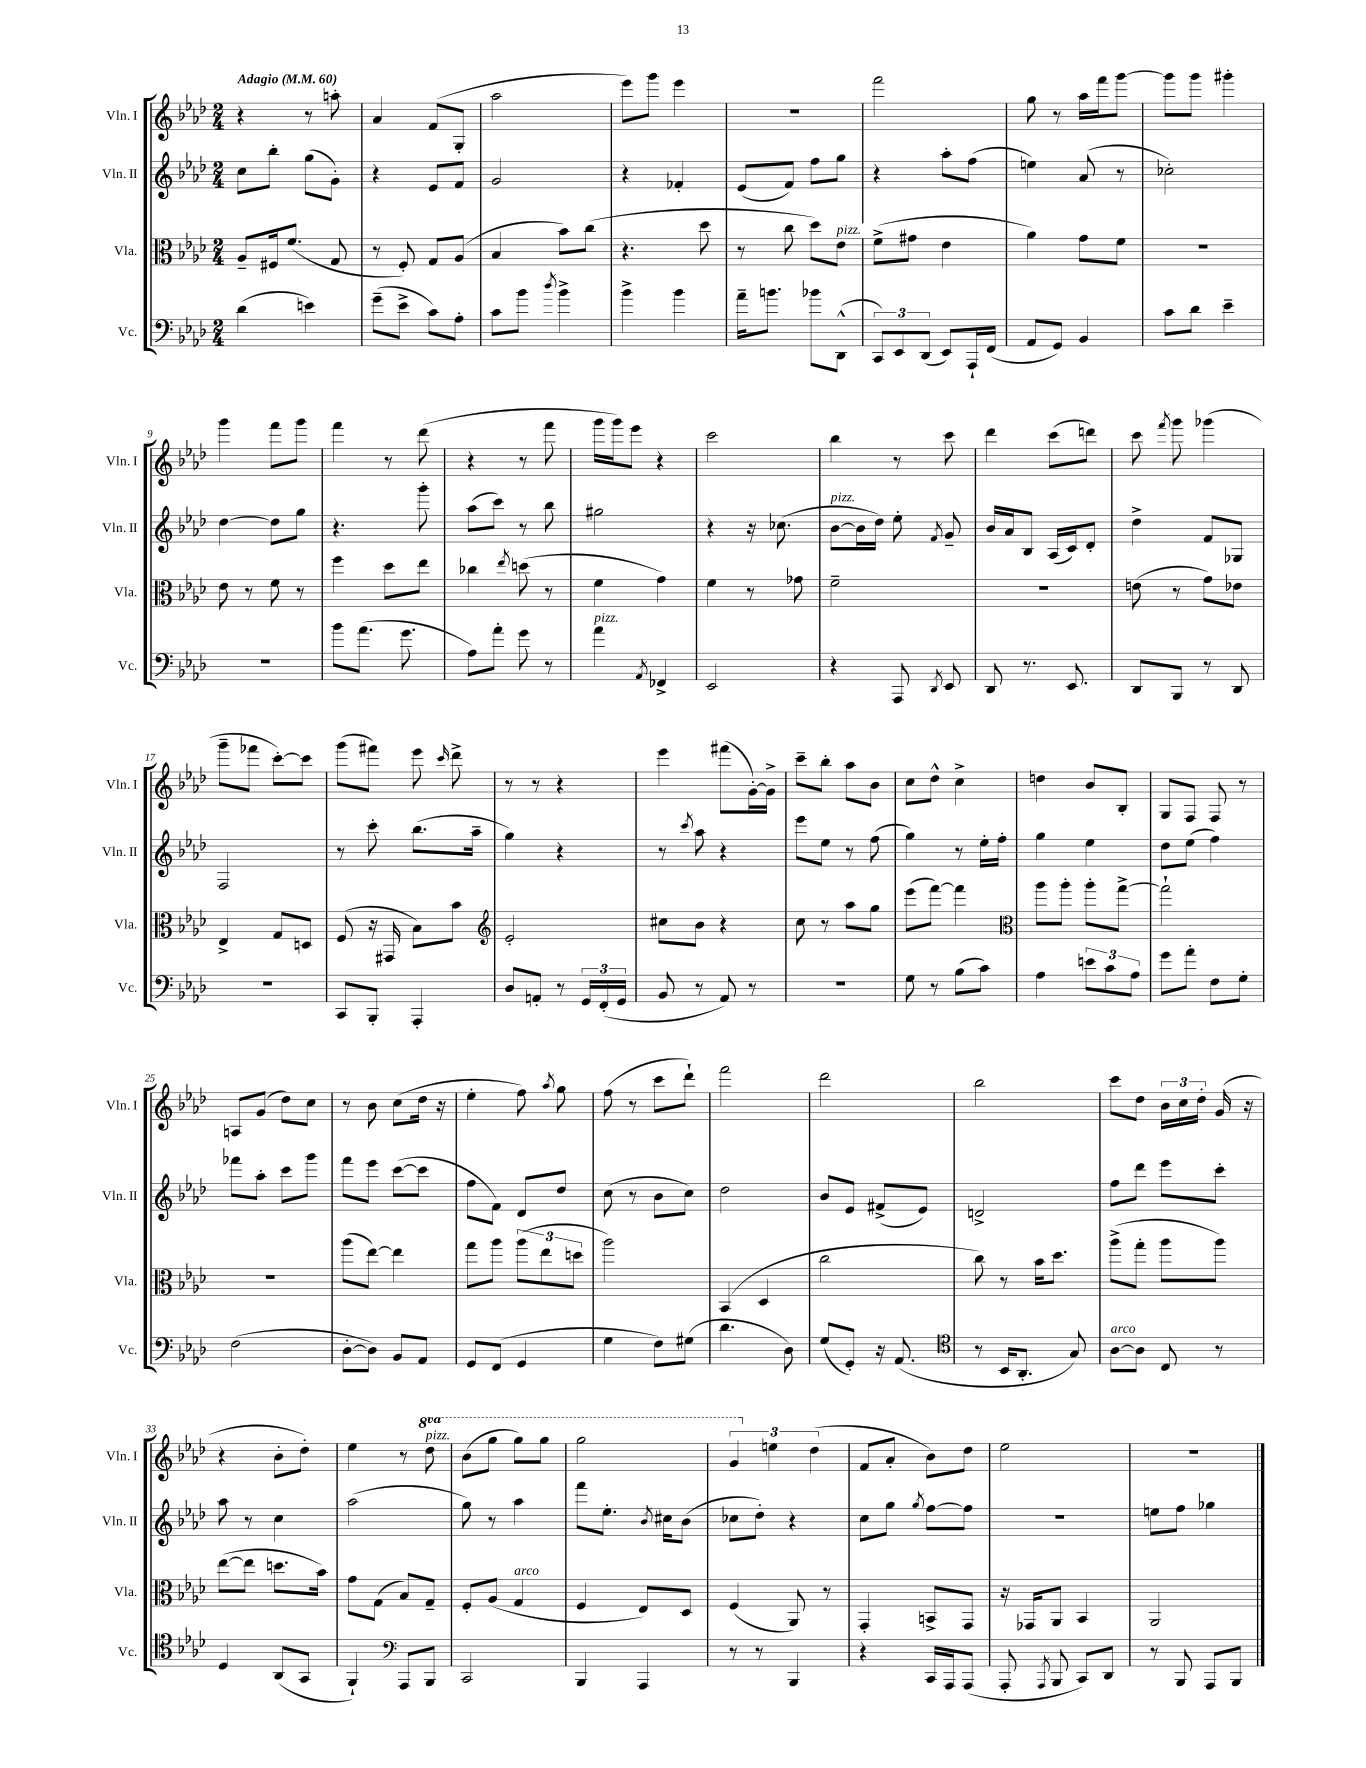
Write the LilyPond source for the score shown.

<<
\new StaffGroup <<
\new Staff = "s0" \with { instrumentName = "Vln. I" shortInstrumentName = "Vln. I" } {
    \clef treble \key aes \major \numericTimeSignature \time 2/4 \set Staff.ottavationMarkups = #ottavation-simple-ordinals \tempo "Adagio" 4 = 60
    \autoBeamOff r4 r8 a''8-. |
    aes'4 f'8[( g8]-. |
    aes''2 |
    ees'''8[) g'''8] ees'''4 |
    r2 |
    f'''2 |
    g''8 r8 aes''16[ f'''16 g'''8]~ |
    g'''8[ g'''8] gis'''4-. |
    g'''4 f'''8[ g'''8] |
    f'''4 r8 des'''8( |
    r4 r8 f'''8 |
    g'''16[ g'''16) ees'''8] r4 |
    c'''2 |
    bes''4 r8 c'''8 |
    des'''4 c'''8[( d'''8]) |
    c'''8 \acciaccatura { f'''8 } g'''8 ges'''4( |
    g'''8[-- fes'''8] c'''8[~-.) c'''8] |
    g'''8[( fis'''8]) ees'''8 \grace { c'''16 } des'''8-> |
    r8 r8 r4 |
    ees'''4 fis'''8[( g'16~-.) g'16]-> |
    c'''8[-- bes''8]-. aes''8[ bes'8] |
    c''8[ des''8]-^ c''4-> |
    d''4 bes'8[ bes8]-. |
    g8[ f8] f8 r8 |
    a8[ g'8]( des''8[) c''8] |
    r8 bes'8 c''8[( des''16] r16 |
    ees''4-. f''8) \acciaccatura { aes''8 } g''8 |
    f''8( r8 c'''8[ des'''8]-!) |
    f'''2 |
    des'''2 |
    bes''2 |
    c'''8[ des''8] \tuplet 3/2 { bes'16[ c''16 des''16]-. } g'16( r16 |
    r4 bes'8[-. des''8]-.) |
    ees''4 r8 \ottava #1 des'''8^\markup { \italic "pizz." } |
    bes''8[( g'''8] g'''8[) g'''8] |
    g'''2 |
    \tuplet 3/2 { g''4 \ottava #0 e''4 des''4( } |
    f'8[ aes'8]-. bes'8[) des''8] |
    ees''2 |
    R2 \bar "|." |
}
\new Staff = "s1" \with { instrumentName = "Vln. II" shortInstrumentName = "Vln. II" } {
    \clef treble \key aes \major \numericTimeSignature \time 2/4
    \autoBeamOff c''8[ bes''8]-. g''8[( g'8]-.) |
    r4 ees'8[ f'8] |
    g'2 |
    r4 fes'4-. |
    ees'8[( f'8]) f''8[ g''8] |
    r4 aes''8[-. f''8]( |
    e''4) aes'8( r8 |
    ces''2-.) |
    des''4~ des''8[ g''8] |
    r4. g'''8-. |
    aes''8[( c'''8]) r8 bes''8 |
    gis''2 |
    r4 r16 ces''8.( |
    bes'8[~^\markup { \italic "pizz." } bes'16 des''16]) ees''8-. \acciaccatura { f'8 } g'8-- |
    bes'16[ aes'16 bes8] aes16[( c'16) des'8]-. |
    des''4-> f'8[ ges8] |
    f2 |
    r8 c'''8-. bes''8.[( aes''16]-- |
    g''4) r4 |
    r8 \acciaccatura { c'''8 } aes''8 r4 |
    ees'''8[ ees''8] r8 f''8( |
    g''4) r8 ees''16[-. f''16]-. |
    g''4 ees''4 |
    des''8[ ees''8]( f''4) |
    fes'''8[ aes''8]-. c'''8[ g'''8] |
    f'''8[ ees'''8] c'''8[~( c'''8] |
    f''8[ f'8]) des'8[ des''8] |
    c''8( r8 bes'8[ c''8]) |
    des''2 |
    bes'8[ ees'8] fis'8[->( ees'8]) |
    d'2-> |
    f''8[ des'''8] ees'''8[ c'''8]-. |
    aes''8 r8 c''4 |
    aes''2( |
    g''8) r8 aes''4 |
    f'''8[ ees''8.]-. \acciaccatura { bes'8 } cis''16[ bes'8]( |
    ces''8[ des''8]-.) r4 |
    c''8[ g''8] \acciaccatura { g''8 } f''8[~ f''8] |
    r2 |
    e''8[ f''8] ges''4 \bar "|." |
}
\new Staff = "s2" \with { instrumentName = "Vla." shortInstrumentName = "Vla." } {
    \clef alto \key aes \major \numericTimeSignature \time 2/4
    \autoBeamOff aes8[-- fis16 f'8.]( g8 |
    r8 f8-.) g8[ aes8]( |
    bes4 bes'8[) c''8]( |
    r4. des''8 |
    r8 c''8 des''8[) ees'8]^\markup { \italic "pizz." } |
    f'8[->( gis'8] ees'4 |
    aes'4) g'8[ f'8] |
    R2 |
    ees'8 r8 f'8 r8 |
    f''4 des''8[ ees''8] |
    ces''4 \acciaccatura { ees''8 } d''8( r8 |
    f'4 g'4) |
    f'4 r8 ges'8 |
    f'2-- |
    r2 |
    e'8( r8 g'8[) ees'8] |
    ees4-> g8[ d8] |
    f8( r16 gis,16 bes8[) bes'8] |
    \clef treble ees'2-. |
    cis''8[ bes'8] r4 |
    c''8 r8 aes''8[ g''8] |
    ees'''8[( f'''8]~) f'''4 |
    \clef alto aes''8[ aes''8]-. aes''8[-. g''8]~-> |
    g''2-! |
    r2 |
    aes''8[( ees''8]~) ees''4 |
    g''8[ aes''8] \tuplet 3/2 { aes''8[( ees''8 d''8] } |
    aes''2) |
    bes,4( des4 |
    c''2 |
    c''8) r8 bes'16[ des''8.] |
    aes''8[->( g''8]-. aes''8[ aes''8]) |
    ees''8[~( ees''8] d''8.[ bes'16]) |
    g'8[ g8]( bes8[) g8]-- |
    f8[-. aes8]( g4^\markup { \italic "arco" } |
    f4 ees8[) des8] |
    f4( aes,8) r8 |
    g,4-. b,8[-> g,8] |
    r16 ges,16[ aes,8] bes,4 |
    aes,2 \bar "|." |
}
\new Staff = "s3" \with { instrumentName = "Vc." shortInstrumentName = "Vc." } {
    \clef bass \key aes \major \numericTimeSignature \time 2/4
    \autoBeamOff des'4( e'4) |
    g'8[--( ees'8]-> c'8[) aes8]-. |
    c'8[ bes'8] \acciaccatura { des''8 } bes'4-> |
    bes'4-> bes'4 |
    aes'16[-- b'8.] bes'8[ des,8]-^( |
    \tuplet 3/2 { c,8[) ees,8 des,8]( } ees,8[) aes,,16-! f,16]( |
    aes,8[ g,8]) bes,4 |
    c'8[ des'8] ees'4-- |
    R2 |
    bes'8[ aes'8.]( g'8. |
    aes8[) aes'8]-. g'8 r8 |
    aes'4^\markup { \italic "pizz." } \acciaccatura { aes,8 } fes,4-> |
    ees,2 |
    r4 aes,,8 \acciaccatura { des,8 } ees,8 |
    des,8 r8. ees,8. |
    des,8[ bes,,8] r8 des,8 |
    r2 |
    c,8[ bes,,8]-. aes,,4-. |
    des8[ a,8]-. r8 \tuplet 3/2 { g,16[ f,16-.( g,16] } |
    bes,8 r8 aes,8) r8 |
    R2 |
    g8 r8 bes8[( c'8]) |
    aes4 \tuplet 3/2 { e'8[ c'8 aes8] } |
    g'8[ aes'8]-. f8[ g8]-. |
    f2( |
    des8[~-. des8]) bes,8[ aes,8] |
    g,8[ f,8]( g,4 |
    g4 f8[) gis8]( |
    des'4. des8) |
    g8[( g,8]-.) r16 aes,8.( |
    \clef tenor r8 bes,16[ aes,8.]-. g8) |
    aes8[~^\markup { \italic "arco" } aes8] c8 r8 |
    des4 aes,8[( g,8] |
    f,4-!) \clef bass aes,,8[ bes,,8] |
    c,2 |
    bes,,4 aes,,4 |
    r8 r8 bes,,4 |
    r4 c,16[ aes,,16 aes,,8]( |
    aes,,8-. \acciaccatura { aes,,8 } bes,,8 c,8[) des,8] |
    r8 bes,,8 aes,,8[ bes,,8] \bar "|." |
}
>>
>>
